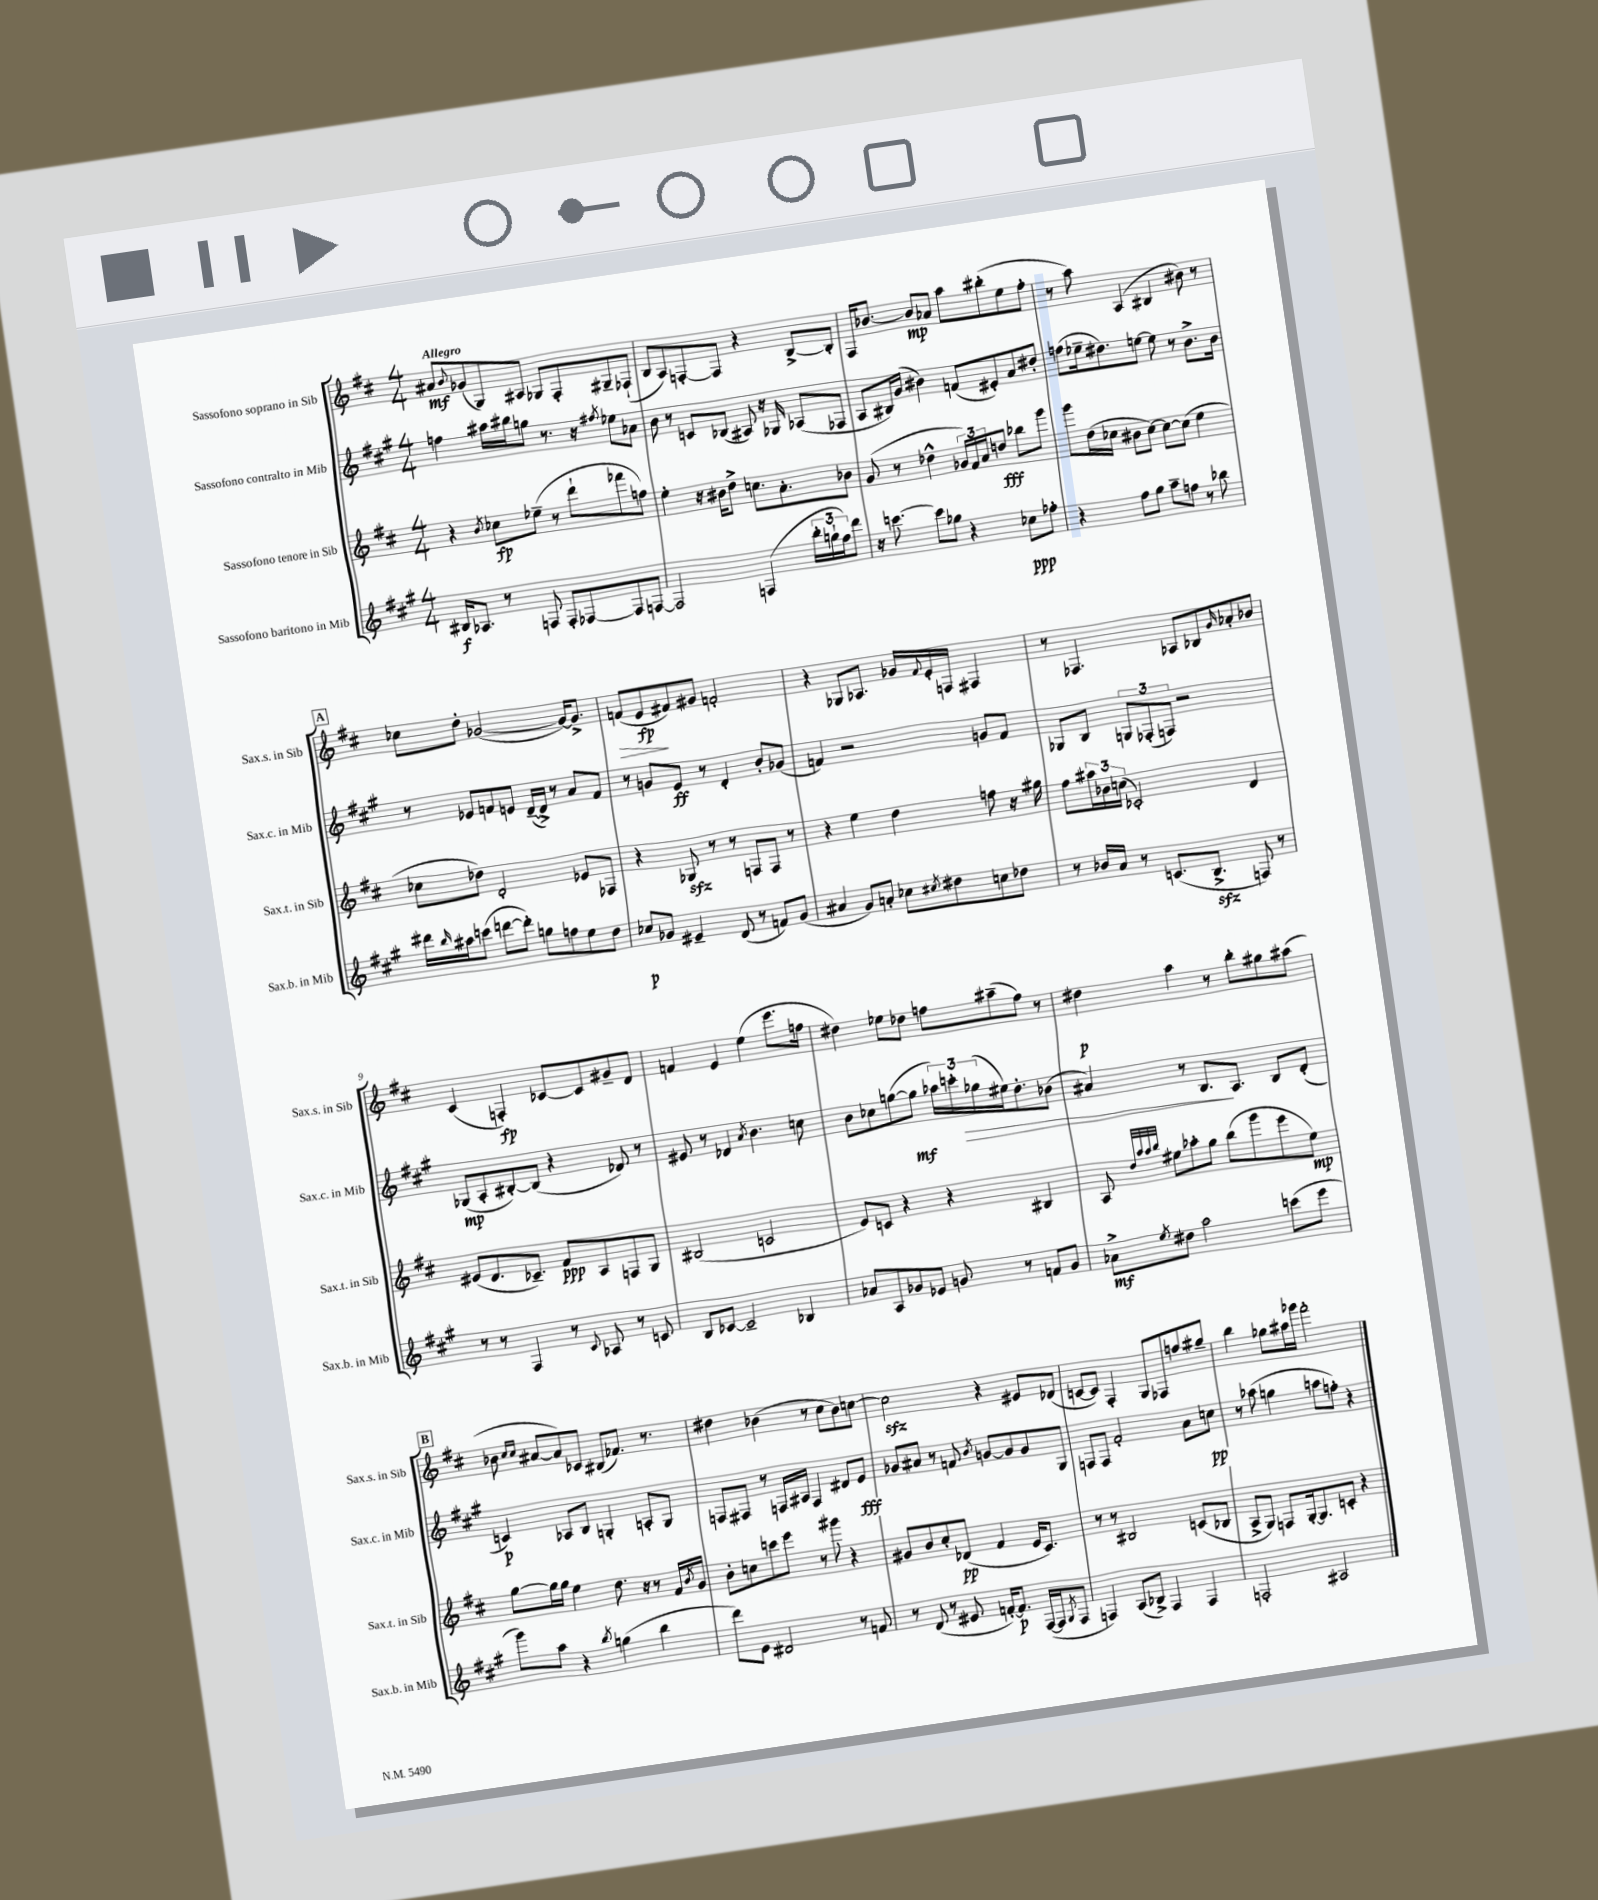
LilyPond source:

<<
\new StaffGroup <<
\new Staff = "s0" \with { instrumentName = "Sassofono soprano in Sib" shortInstrumentName = "Sax.s. in Sib" } {
    \clef treble \key d \major \numericTimeSignature \time 4/4 \tempo "Allegro"
    ais'8\mf \appoggiatura { b'8 } ges'8( g8) ais8 ges8 fis8-. gis8-- fes8-!( |
    b8 a8) f8~-. f8 r4 b8~-> b8-. |
    fis16 bes'8.~ bes'8\mp aes'8 a''8 bis''8-.( e''8 fis''8-. |
    r8 a''8) a4( bis4 bis'8) r8 |
    \mark \markup { \box "A" } ces''8 d''8-. ges'2~( ges'16~) ges'8.-> |
    f'8\>( e'8\fp\! fis'8) gis'8 f'2-. |
    r4 ges8 aes8. ges'16 \appoggiatura { fis'8 } e'16-. f16 fis4 |
    r8 fes4. aes8 bes8 \grace { g'16 } aes'8-. bes'8 |
    cis'4( f4-.\fp) ces'8~ ces'8 gis'8-- d'8 |
    f'4 e'4 e''4( e'''8. f''16 |
    dis''4) ees''8 des''8 f''8 ais''8--( f''8) r8 |
    dis''4\p a''4 r8 b''8-. gis''8 ais''8( |
    \mark \markup { \box "B" } bes'8 \grace { cis''16 cis''16 } ais'8~ ais'8) ces'8 bis8( fes'8.) r8. |
    dis''4 bes'4( r8 cis''8 bes'8) c''8~ |
    c''2\sfz r4 eis'8 des'8( |
    c'8~ c'8) fis4-. g8 fes8 f''8 gis''8-- |
    b''4 ges''8 ais''16 ges'''16 fis'''2-. \bar "|." |
}
\new Staff = "s1" \with { instrumentName = "Sassofono contralto in Mib" shortInstrumentName = "Sax.c. in Mib" } {
    \clef treble \key a \major \numericTimeSignature \time 4/4
    f''4 ais''16 bis''16 g''8 r8. r16 \acciaccatura { fis''8 } ees''8 aes'8 |
    b'8 r8 c'8 bes8( ais8) r16 ges16 aes8( fes8 |
    a8 bis16) gis'16( bis'4) f'8( eis'8-.) a'8 dis''8-. |
    f''8( ees''16-- dis''8.) e''8~ e''8 r8 b'8.-> b'16 |
    \mark \markup { \box "A" } r8 ees'8 f'8 e'8 d'16~--( d'16->) r8 a'8 f'8 |
    r8 g'8 e'8\ff r8 d'4-. b'8-. ges'8( |
    f'4) r2 g'8 f'8 |
    ges8 b8 \tuplet 3/2 { g8 fes8-.( f8) } r2 |
    ges8\mp( a8-. bis8~-.) bis8( r4 des'8) r8 |
    eis'8 r8 des'4 \acciaccatura { a'8 } b'4. c''8 |
    b'8 ces''8 g''8~( g''8\mf \tuplet 3/2 { aes''16) c'''16-. ges''16\>( } eis''16) d''8.-. bes'8( |
    ais'4) r8 b8.\! a8. b8 d'8-.( |
    \mark \markup { \box "B" } c'4\p) aes8 b8 g4-. a8-. g8 |
    f8 fis8 r8 f16 ais16 f4 dis'8 e'8\fff |
    ges'8 ais'8 r8 f'8 \acciaccatura { b'8 } g'8~ g'8 g'8 gis8 |
    f8 f8 fis'2-. a'8 c''8\pp |
    r8 aes''8( g''4 a''8 f''8-.) r4 \bar "|." |
}
\new Staff = "s2" \with { instrumentName = "Sassofono tenore in Sib" shortInstrumentName = "Sax.t. in Sib" } {
    \clef treble \key d \major \numericTimeSignature \time 4/4
    r4 \acciaccatura { b'8 } ces''8\fp ees''8--( r8 d'''8-! fes'''8 f''8) |
    e''4-. r16 bis'16 d''8-> c''8. a'8.-. bes'8 |
    g'8( r8 des''4-^ \tuplet 3/2 { ges'16) fis'16 a'16 } d''8\fff bes''8 g'''8 |
    g'''8 d''16( ces''16 bis'8 ces''8~) ces''8~ ces''8( e''4 |
    \mark \markup { \box "A" } ces''8 des''8) d'2-. ees'8 fes8 |
    r4 ges8\sfz r8 r8 f8 f8 r8 |
    r4 e''4 d''4 f''8 r16 gis''16 |
    fis''8 \tuplet 3/2 { ais''16 bes'16 c''16( } ces'2-.) d'4 |
    eis'8( d'8. ces'8.--) fis'8\ppp a8 f8 g8 |
    bis2( c'2 |
    e'8) c'8 r4 r4 bis4 |
    a8 \grace { d''32 a''32 a''32 b''32 } eis''8 aes''8-. g''8 b''8( g'''8 e'''8 eis''8\mp) |
    \mark \markup { \box "B" } g''8~ g''16 g''16 e''4 d''8. r16 r8 fis'16 \acciaccatura { b'8 } g'16 |
    b'8-. c''8 c'''8 e'''8 r8 gis'''8 r4 |
    gis'8 b'8 cis''8-. des'8\pp( fis'4 e'16 cis'8.) |
    r8 r8 bis2 c'8( bes8 |
    a8-> g8) f8 g16~-. g8. c'8-. r4 \bar "|." |
}
\new Staff = "s3" \with { instrumentName = "Sassofono baritono in Mib" shortInstrumentName = "Sax.b. in Mib" } {
    \clef treble \key a \major \numericTimeSignature \time 4/4
    bis16\f aes8. r8 f8 f8-. fes8~ fes8 f8~ |
    f2 f4( \tuplet 3/2 { b''16-. g''16-! fis''16) } d'''8 |
    r16 c'''8.~ c'''8 ges''8 r4 ces''8\ppp fes''8-. |
    r4 fis''8 gis''8 a''8-- f''8 r8 bes''8 |
    \mark \markup { \box "A" } dis'''16 \grace { b''16 } ais''16 c'''8( d'''8~ d'''8-.) g''8 f''8 e''8 d''8 |
    ces''8\p ges'8 eis'4-- d'8( r8 f'8) ges'8( |
    ais'4 gis'8) a'8-. ces''8 \acciaccatura { cis''8 } dis''8 c''8 des''8 |
    r8 bes'16 a'16 r8 c'8.( b8.->\sfz f8) r8 |
    r8 r8 fis4 r8 \appoggiatura { cis'8 } aes8 r8 c'8 |
    b8 ces'8~ ces'2-- bes4 |
    aes'8 a8 ges'8 ees'8 g'8 r8 f'8 g'8 |
    aes'8->\mf \acciaccatura { e''8 } dis''8 a''2 c'''8( e'''8 |
    \mark \markup { \box "B" } gis'''8) a''8 r4 \acciaccatura { b''8 } g''4( b''4 |
    d'''8) e'8 dis'2 r8 f'8 |
    r8 d'8( r8 eis'8 f'16~-.) f'8.\p fis16~( fis16 \acciaccatura { gis8 } fis8 |
    f4) a8( bes8->) f4 f4 |
    f2-. ais2 \bar "|." |
}
>>
>>
